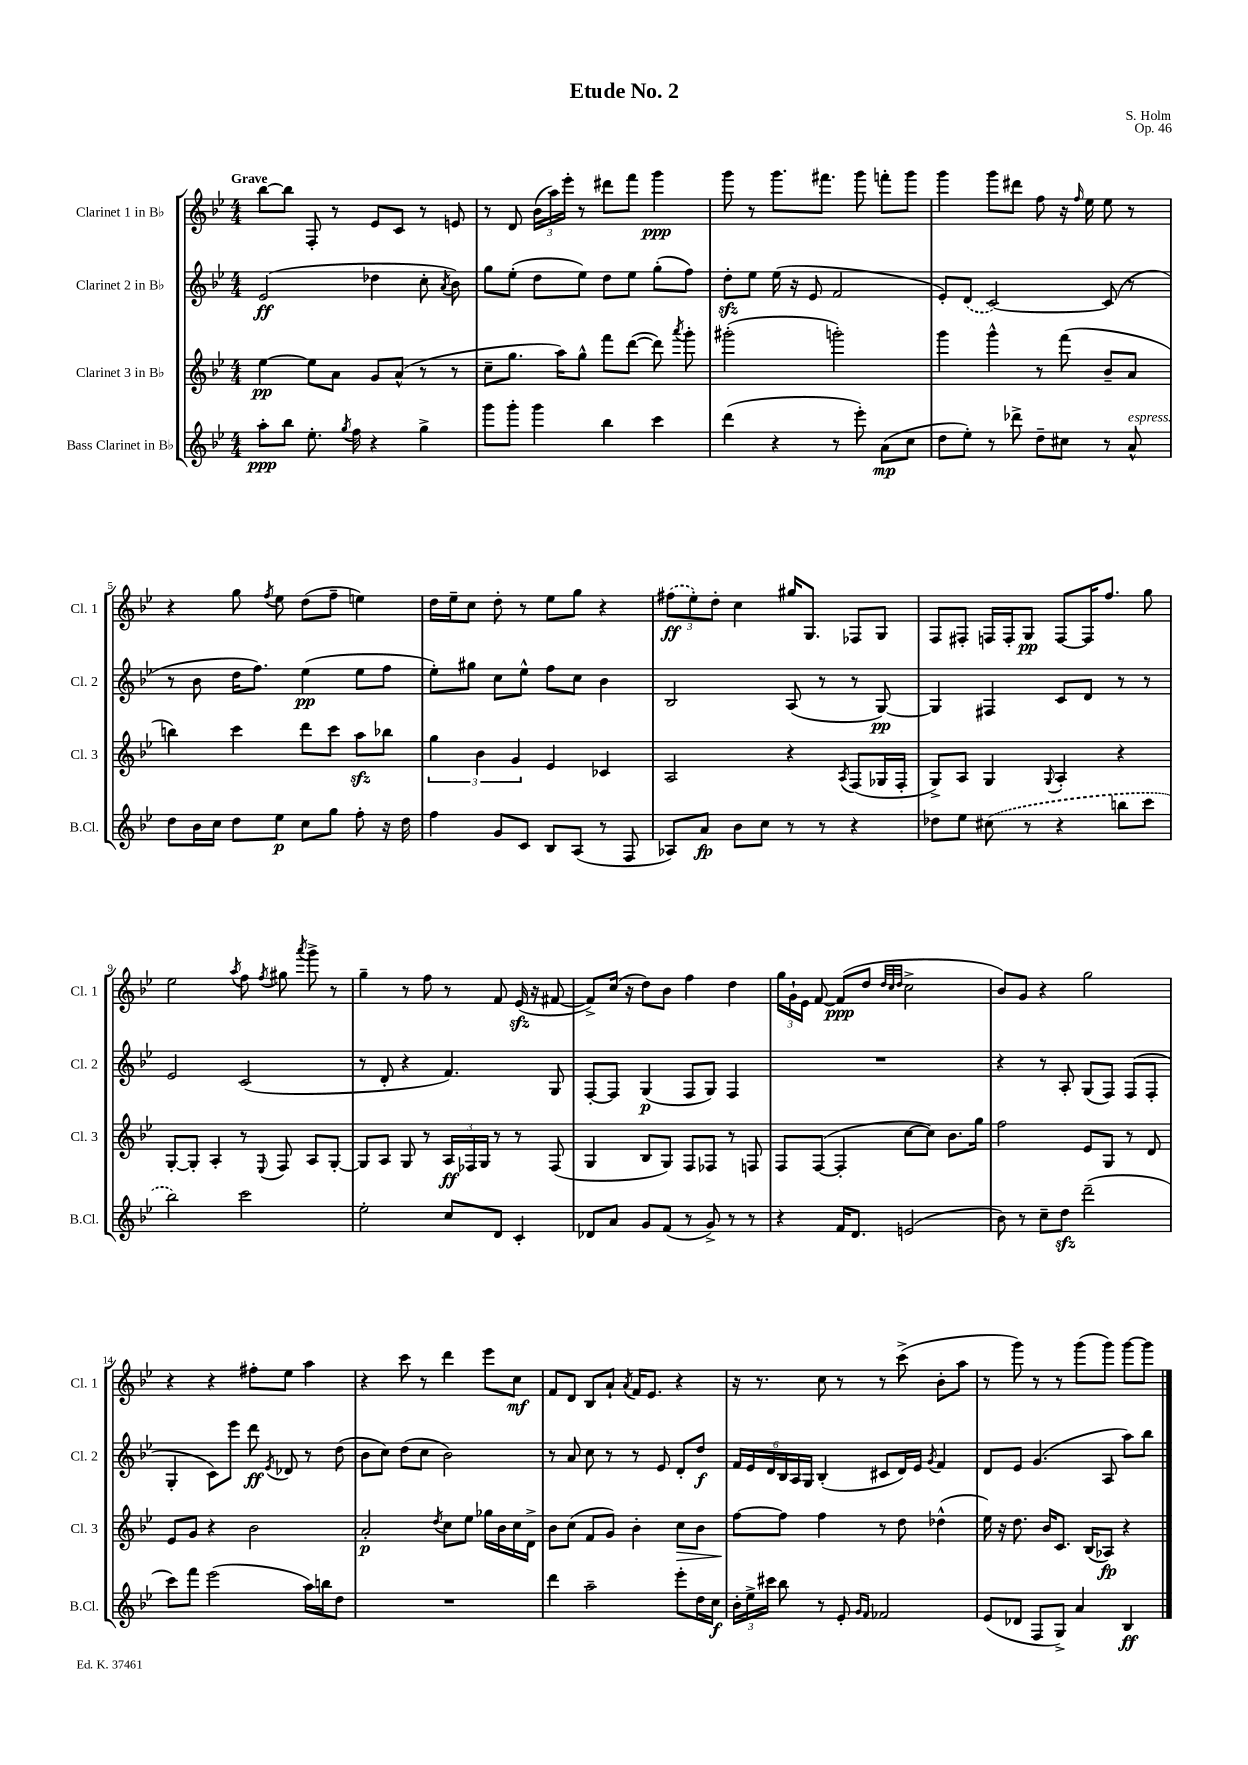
\header { title = "Etude No. 2" composer = "S. Holm" opus = "Op. 46" }
<<
\new StaffGroup <<
\new Staff = "s0" \with { instrumentName = "Clarinet 1 in Bb" shortInstrumentName = "Cl. 1" } {
    \clef treble \key bes \major \numericTimeSignature \time 4/4 \tempo "Grave"
    \autoBeamOff bes''8[~ bes''8] f8-. r8 ees'8[ c'8] r8 e'8 |
    r8 d'8 \tuplet 3/2 { bes'16[( a''16) ees'''16]-. } r8 dis'''8[ f'''8] g'''4\ppp |
    g'''8 r8 g'''8.[ fis'''8.] g'''8 f'''8[-. g'''8] |
    g'''4 g'''8[ dis'''8] f''8 r16 \grace { f''16 } ees''16 ees''8 r8 |
    r4 g''8 \acciaccatura { f''8 } ees''8 d''8[( f''8]-- e''4) |
    d''16[ ees''16-- c''8] d''8-. r8 ees''8[ g''8] r4 |
    \tuplet 3/2 { \once \slurDashed fis''8[\ff( ees''8-.) d''8]-. } c''4 gis''16[ g8.] fes8[ g8] |
    f8[ fis8]-. f16[ f16-. g8]\pp f8[~ f16 f''8.] g''8 |
    ees''2 \acciaccatura { a''8 } f''8 \acciaccatura { f''8 } gis''8 \acciaccatura { a'''8 } g'''8-> r8 |
    g''4-- r8 f''8 r8 f'8 ees'16\sfz( r16 fis'8~ |
    fis'8[->) c''16]( r16 d''8[) bes'8] f''4 d''4 |
    \tuplet 3/2 { g''16[ g'16-! ees'16] } f'8~ f'8[\ppp( d''8] \grace { d''32[ c''32 d''32] } c''2-> |
    bes'8[) g'8] r4 g''2 |
    r4 r4 fis''8[-. ees''8] a''4 |
    r4 c'''8 r8 d'''4 ees'''8[ c''8]\mf |
    f'8[ d'8] bes8[ a'8]-! \acciaccatura { a'8 } f'16[ ees'8.] r4 |
    r16 r8. c''8 r8 r8 c'''8->( bes'8[-. a''8] |
    r8 g'''8) r8 r8 g'''8[( g'''8]) g'''8[~ g'''8] \bar "|." |
}
\new Staff = "s1" \with { instrumentName = "Clarinet 2 in Bb" shortInstrumentName = "Cl. 2" } {
    \clef treble \key bes \major \numericTimeSignature \time 4/4
    \autoBeamOff ees'2\ff( des''4 c''8-. \acciaccatura { a'8 } bes'8) |
    g''8[ ees''8]-.( d''8[ ees''8]) d''8[ ees''8] g''8[-.( f''8]) |
    d''8[-.\sfz ees''8] ees''16( r16 ees'8 f'2 |
    ees'8[-.) \once \slurDashed d'8]( c'2~) c'8( r8 |
    r8 bes'8 d''16[ f''8.]) ees''4\pp( ees''8[ f''8] |
    ees''8[-.) gis''8] c''8[ ees''8]-^ f''8[ c''8] bes'4 |
    bes2 a8( r8 r8 g8~\pp) |
    g4 fis4 c'8[ d'8] r8 r8 |
    ees'2 c'2( |
    r8 d'8-. r4 f'4.) g8 |
    f8[~-. f8] g4\p( f8[ g8]) f4 |
    R1 |
    r4 r8 a8-. g8[( f8]) f8[( f8]-. |
    g4-. c'8[) ees'''8] d'''8\ff \acciaccatura { ees'8 } des'8 r8 d''8( |
    bes'8[ c''8]) d''8[( c''8] bes'2) |
    r8 a'8 c''8 r8 r8 ees'8 d'8[-. d''8]\f |
    \tuplet 6/4 { f'16[ ees'16 d'16 bes16 a16 g16] } bes4-.( cis'8[ d'16) ees'16] \acciaccatura { g'8 } f'4 |
    d'8[ ees'8] g'4.( a8 a''8[) bes''8] \bar "|." |
}
\new Staff = "s2" \with { instrumentName = "Clarinet 3 in Bb" shortInstrumentName = "Cl. 3" } {
    \clef treble \key bes \major \numericTimeSignature \time 4/4
    \autoBeamOff ees''4~\pp ees''8[ a'8] g'8[ a'8]-^( r8 r8 |
    c''8[-- g''8.] a''16[) g''8]-^ f'''8[ d'''8]~( d'''8) \acciaccatura { a'''8 } g'''8-. |
    gis'''2-.( g'''2-.) |
    g'''4 g'''4-^ r8 f'''8( bes'8[-- a'8] |
    b''4) c'''4 d'''8[ c'''8] a''8[\sfz bes''8] |
    \tuplet 3/2 { g''4 bes'4 g'4 } ees'4 ces'4 |
    a2 r4 \acciaccatura { a8 } f8[( ges16 f16]-. |
    g8[->) a8] g4 \appoggiatura { g8 } a4-. r4 |
    g8[~-. g8]-. a4-. r8 \appoggiatura { ees8 } f8 a8[ g8]~-. |
    g8[ a8] g8 r8 \tuplet 3/2 { a16[\ff fes16 g16] } r8 r8 fes8( |
    g4 bes8[ g8]) f8[ fes8] r8 f8 |
    f8[ f8]~( f4-. c''8[~ c''8]) bes'8.[ g''16] |
    f''2 ees'8[ g8] r8 d'8 |
    ees'8[ g'8] r4 bes'2 |
    a'2-.\p \acciaccatura { d''8 } c''8[ ees''8] ges''16[ bes'16 c''16 d'16]-> |
    bes'8[ c''8]( f'8[ g'8]) bes'4-. c''8[\> bes'8] |
    f''8[~\! f''8] f''4 r8 d''8 des''4-^( |
    ees''16) r16 d''8. bes'16[ c'8.] bes16[( aes8]\fp) r4 \bar "|." |
}
\new Staff = "s3" \with { instrumentName = "Bass Clarinet in Bb" shortInstrumentName = "B.Cl." } {
    \clef treble \key bes \major \numericTimeSignature \time 4/4
    \autoBeamOff a''8[-.\ppp bes''8] ees''8.-. \acciaccatura { g''8 } f''16 r4 g''4-> |
    g'''8[ g'''8]-. g'''4 bes''4 c'''4 |
    d'''4( r4 r8 ees'''8-.) a'8[\mp( c''8] |
    d''8[ ees''8]-.) r8 des'''8-> d''8[-- cis''8] r8 a'8-^^\markup { \italic "espress." } |
    d''8[ bes'16 c''16] d''8[ ees''8]\p c''8[ g''8] f''8-. r16 d''16 |
    f''4 g'8[ c'8] bes8[ a8]( r8 f8 |
    aes8[) a'8]\fp bes'8[ c''8] r8 r8 r4 |
    des''8[ ees''8] \once \slurDashed cis''8( r8 r4 b''8[ c'''8] |
    bes''2) c'''2 |
    ees''2-. c''8[ d'8] c'4-. |
    des'8[ a'8] g'8[ f'8]( r8 g'8->) r8 r8 |
    r4 f'16[ d'8.] e'2( |
    bes'8) r8 c''8[-- d''8]\sfz d'''2--( |
    c'''8[) f'''8] ees'''2( a''16[) b''16 d''8] |
    R1 |
    d'''4 a''2-- ees'''8[-. d''16 c''16]\f |
    \tuplet 3/2 { bes'16[-. ees''16-> cis'''16] } bes''8 r8 ees'8-. \grace { g'16[ f'16] } fes'2 |
    ees'8[( des'8] f8[ g8]->) a'4 bes4\ff \bar "|." |
}
>>
>>
